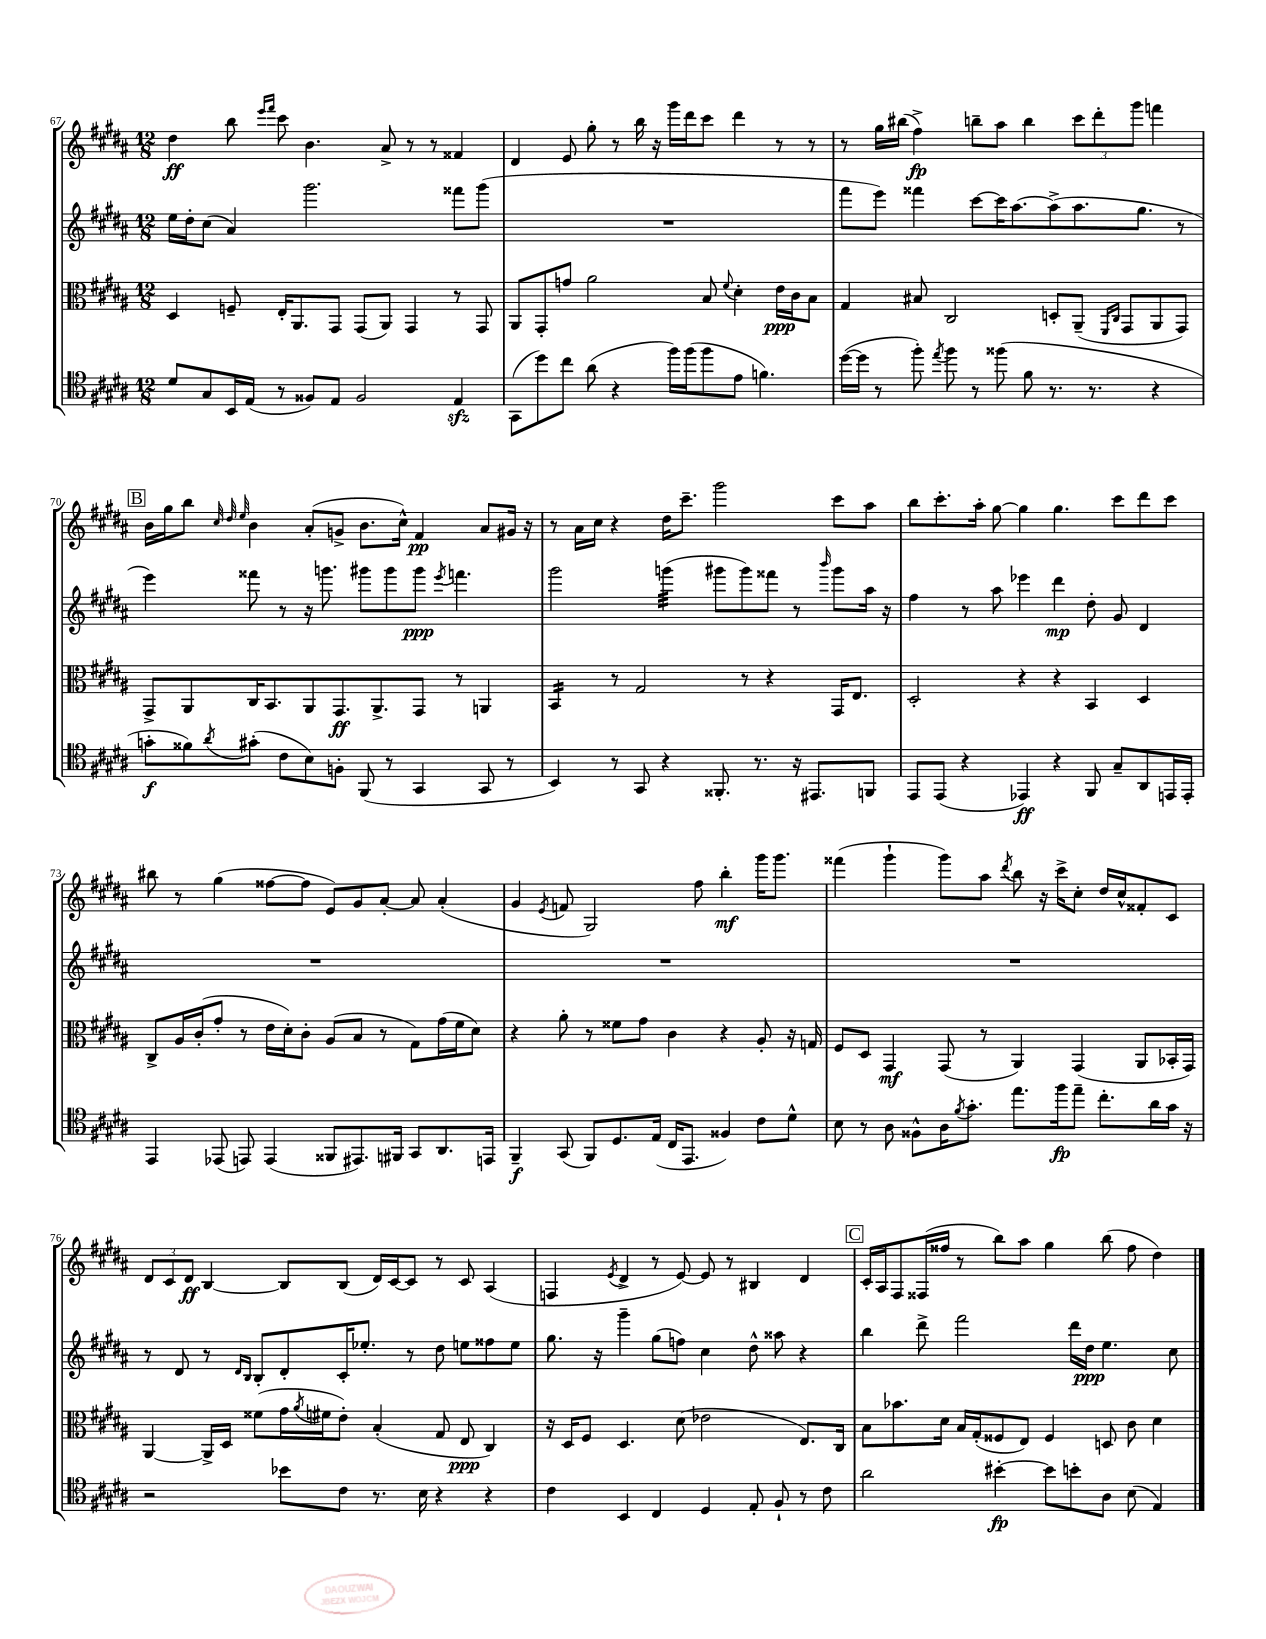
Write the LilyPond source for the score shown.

<<
\new StaffGroup <<
\new Staff = "s0" {
    \clef treble \key b \major \numericTimeSignature \time 12/8
    dis''4\ff b''8 \grace { e'''16 fis'''16 } cis'''8 b'4. ais'8-> r8 r8 fisis'4 |
    dis'4 e'8 gis''8-. r8 b''16 r16 gis'''16 dis'''16 cis'''8 dis'''4 r8 r8 |
    r8 gis''16 bis''16( fis''4->\fp) b''8-- ais''8 b''4 \tuplet 3/2 { cis'''8 dis'''8-. gis'''8 } f'''4 |
    \mark \markup { \box "B" } b'16 gis''16 b''8 \grace { cis''32 dis''32 e''32 } b'4 ais'8-.( g'8-> b'8. cis''16-^) fis'4\pp ais'8 gis'16 r16 |
    r8 ais'16 cis''16 r4 dis''16 cis'''8.-- gis'''2 cis'''8 ais''8 |
    b''8 cis'''8.-. ais''16-. gis''8~ gis''4 gis''4. cis'''8 dis'''8 cis'''8 |
    bis''8 r8 gis''4( fisis''8~ fisis''8 e'8) gis'8 ais'8~-. ais'8 ais'4-.( |
    gis'4 \acciaccatura { e'8 } f'8 gis2) fis''8 b''4-.\mf gis'''16 gis'''8. |
    fisis'''4( gis'''4-! gis'''8) ais''8 \acciaccatura { dis'''8 } b''8 r16 cis'''16-> cis''8-. dis''16 cis''16-^ fisis'8-. cis'8 |
    \tuplet 3/2 { dis'8 cis'8 dis'8\ff } b4~ b8 b8( dis'16) cis'16~ cis'8 r8 cis'8 ais4( |
    f4 \acciaccatura { e'8 } dis'4-> r8 e'8~) e'8 r8 bis4 dis'4 |
    \mark \markup { \box "C" } cis'16-. ais16 fis8 fisis16( fisis''16 r8 b''8) ais''8 gis''4 b''8( fisis''8 dis''4) \bar "|." |
}
\new Staff = "s1" {
    \clef treble \key b \major \numericTimeSignature \time 12/8
    e''16 dis''16-. cis''8( ais'4) gis'''2. fisis'''8 gis'''8( |
    R1. |
    fis'''8 e'''8) fisis'''4 cis'''8~ cis'''16 ais''8.~ ais''8->( ais''8. gis''8. r8 |
    \mark \markup { \box "B" } e'''4) fisis'''8 r8 r16 g'''8. gis'''8 gis'''8 gis'''8\ppp \acciaccatura { e'''8 } f'''4. |
    gis'''2 g'''4:32( gis'''8 gis'''8) fisis'''8 r8 \grace { b'''16 } gis'''8 ais''16 r16 |
    fis''4 r8 ais''8 ees'''4 dis'''4\mp dis''8-. gis'8 dis'4 |
    R1. |
    R1. |
    R1. |
    r8 dis'8 r8 \grace { dis'16 b16 } b8-. dis'8-. cis'16-. ees''8.-. r8 dis''8 e''8 fisis''8 e''8 |
    gis''8. r16 gis'''4-- gis''8( f''8) cis''4 dis''8-^ aisis''8 r4 |
    \mark \markup { \box "C" } b''4 dis'''8-> fis'''2 dis'''16 dis''16\ppp e''4. cis''8 \bar "|." |
}
\new Staff = "s2" {
    \clef alto \key b \major \numericTimeSignature \time 12/8
    dis4 f8-- e16-. ais,8. gis,8 gis,8( ais,8) gis,4 r8 gis,8 |
    ais,8 gis,8-. g'8 ais'2 b8 \appoggiatura { fis'8 } dis'4-. e'16\ppp cis'16 b8 |
    gis4 bis8 cis2 d8-. ais,8--( \grace { fis,16 cis16 } gis,8 ais,8 gis,8) |
    \mark \markup { \box "B" } gis,8-> ais,8 cis16 b,8. ais,8 gis,8.\ff ais,8.-> gis,8 r8 a,4 |
    b,4:16 r8 gis2 r8 r4 gis,16 e8. |
    dis2-. r4 r4 b,4 dis4 |
    cis8-> ais16 cis'16-.( gis'8-. r8 e'16 dis'16-.) cis'8-. ais8( b8 r8 gis8) gis'16( fis'16 dis'8) |
    r4 ais'8-. r8 fisis'8 gis'8 cis'4 r4 ais8-. r16 g16 |
    fis8 dis8 gis,4\mf gis,8( r8 ais,4) gis,4( ais,8 bes,16-. gis,16) |
    ais,4~ ais,16-> dis16 fisis'8( gis'16 \acciaccatura { ais'8 } fis'16 e'8-.) b4-.( gis8 e8\ppp cis4) |
    r16 dis16 fis8 dis4. dis'8( ees'2 e8.) cis16 |
    \mark \markup { \box "C" } b8 bes'8. dis'16 b16 gis16-.( fisis8 e8) fisis4 d8 cis'8 dis'4 \bar "|." |
}
\new Staff = "s3" {
    \clef tenor \key b \major \numericTimeSignature \time 12/8
    dis'8 gis8 b,16 e16( r8 fisis8) e8 fisis2 e4\sfz |
    gis,8( dis''8) cis''8 ais'8( r4 fis''16) fis''16( fis''8 e'8 f'4.) |
    dis''16~( dis''16 r8 fis''8-.) \acciaccatura { e''8 } fis''8 r8 fisis''8( fis'8 r8. r8. r4 |
    \mark \markup { \box "B" } g'8-.\f fisis'8) \acciaccatura { ais'8 } gis'8-.( cis'8 b8) f8-. fis,8( r8 gis,4 gis,8 r8 |
    b,4) r8 gis,8 r4 fisis,8.-. r8. r16 eis,8. f,8 |
    e,8 e,8( r4 ees,4\ff) r4 fis,8 gis8-- ais,8 e,16 e,16-. |
    e,4 ees,8( e,8) e,4( fisis,8 eis,8.) fis,16 gis,8 ais,8. e,16 |
    fis,4--\f gis,8( fis,8) dis8. e16( cis16 e,8. fisis4) cis'8 dis'8-^ |
    b8 r8 ais8 fisis8-^ ais16 \acciaccatura { fis'8 } gis'8.-. e''8. fis''16\fp e''8-- cis''8.-. ais'16 gis'16 r16 |
    r2 bes'8 cis'8 r8. b16 r4 r4 |
    cis'4 b,4 cis4 dis4 e8-. fis8-! r8 cis'8 |
    \mark \markup { \box "C" } ais'2 bis'4~-.\fp bis'8 b'8-. ais8 b8( e4) \bar "|." |
}
>>
>>
\layout { \context { \Score currentBarNumber = #67 } }
